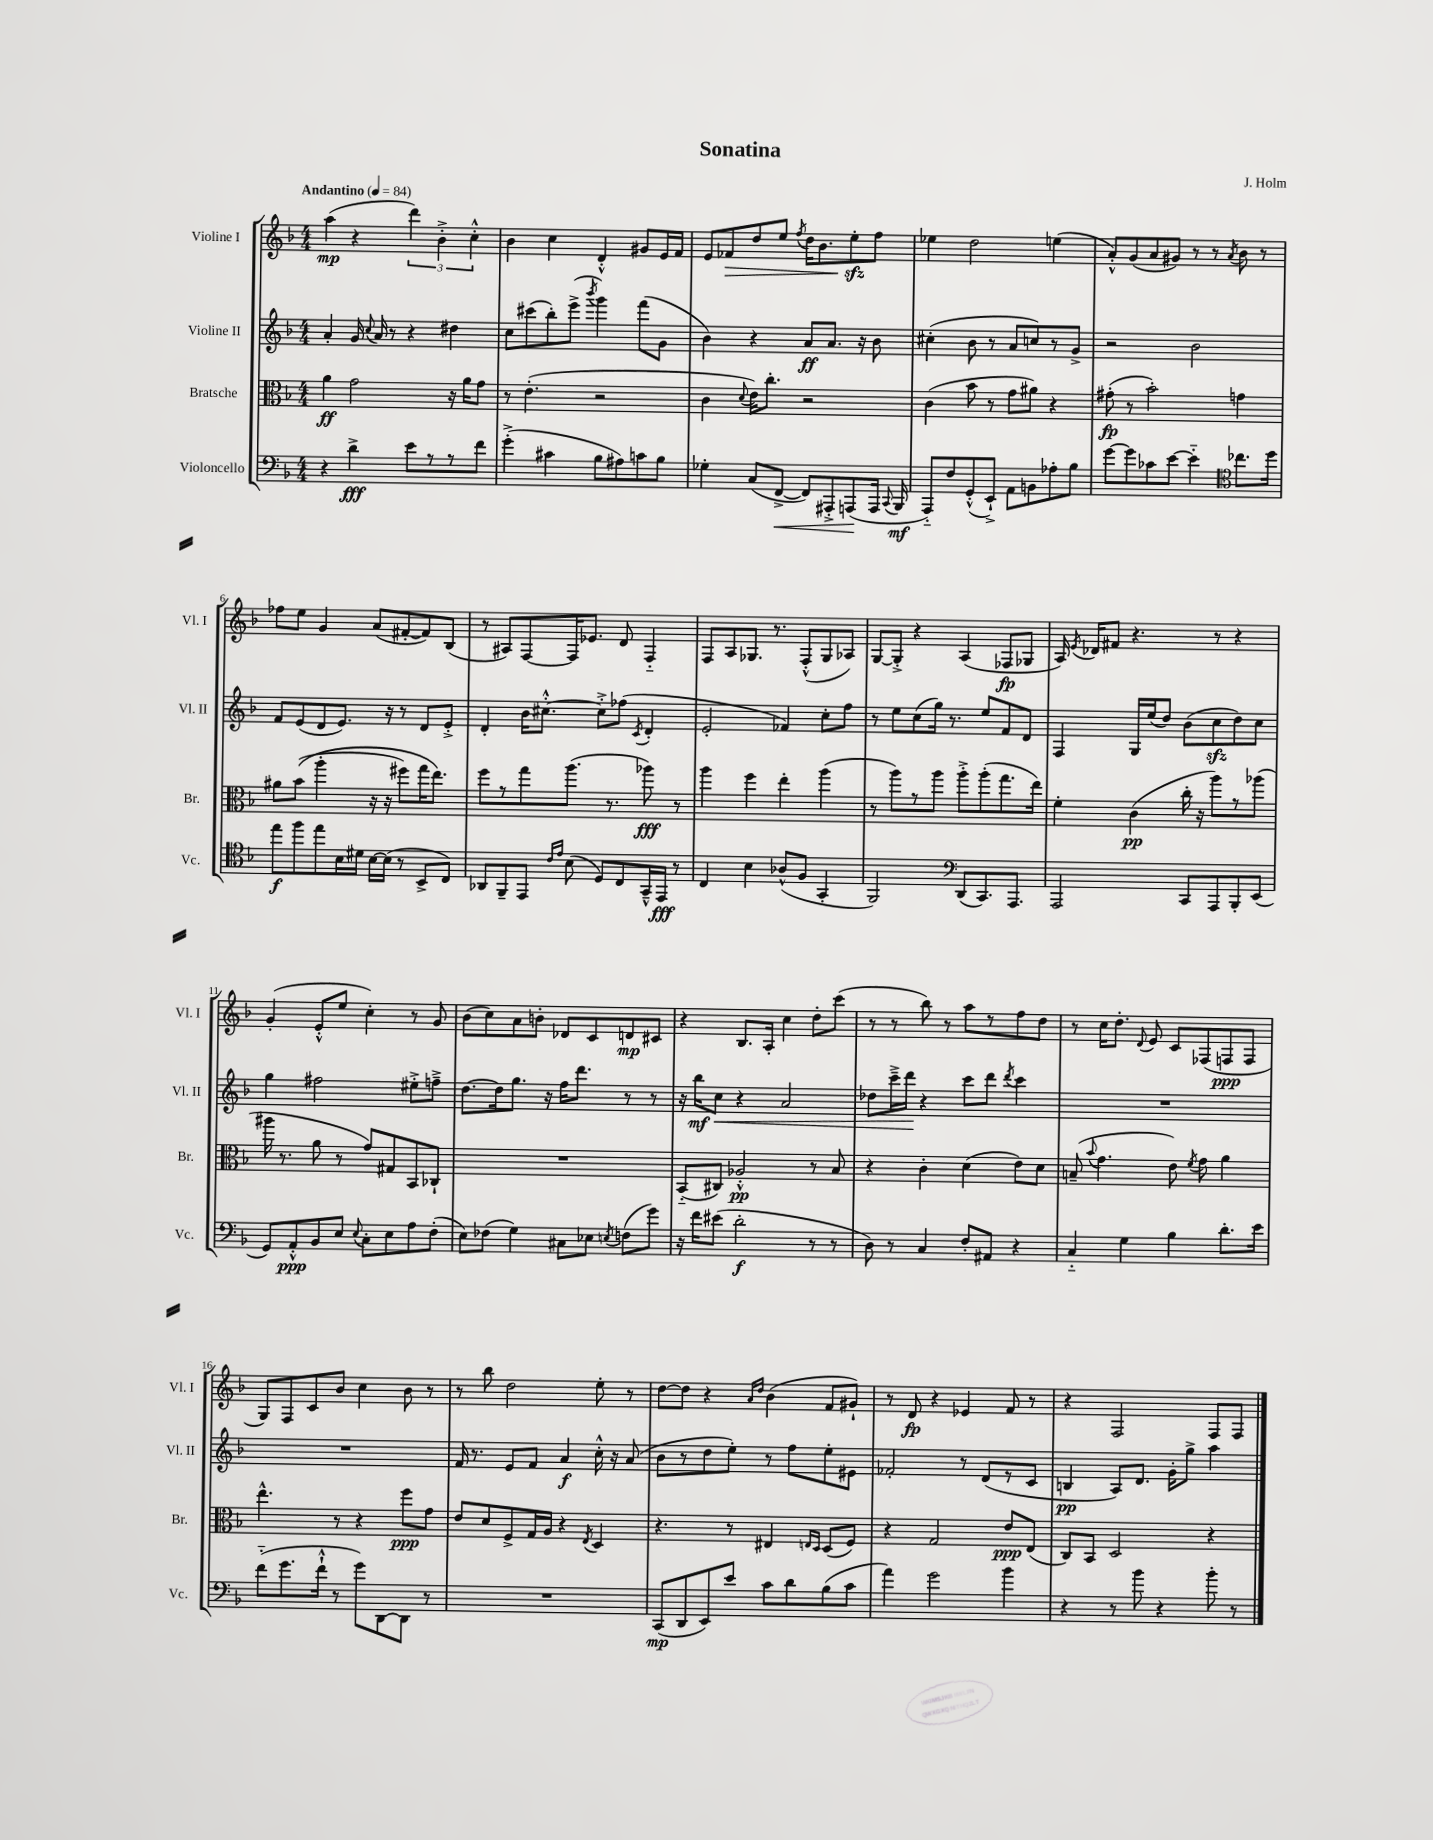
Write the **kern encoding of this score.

**kern	**kern	**kern	**kern
*staff4	*staff3	*staff2	*staff1
*clefF4	*clefC3	*clefG2	*clefG2
*k[b-]	*k[b-]	*k[b-]	*k[b-]
*M4/4	*M4/4	*M4/4	*M4/4
*MM84	*MM84	*MM84	*MM84
4r	4a	4a'	(4aa
4d^	2g	16g	4r
.	.	8qqcc	.
.	.	16a	.
.	.	8r	.
8e	.	4r	6ddd)
8r	.	.	.
.	.	.	6b-'^
8r	16r	4dd#	.
.	16a	.	.
.	.	.	6cc'^^
8f	8g	.	.
=	=	=	=
(4g'^	8r	8cc	4b-
.	(4.e'	(8ccc#	.
4c#	.	8bb-')	4cc
.	.	(8eee^	.
.	.	8qbbb-	.
8B-	2r	4ggg)	4d'^^
8A#)	.	.	.
8c	.	(8fff	8g#
8B-	.	8g	16e
.	.	.	16f
=	=	=	=
4G-'	4c	4b-)	8e
.	.	.	8f-
.	8qqd	.	.
(8C	16e)	4r	8dd
.	8.cc'	.	.
[8FF^	.	.	8ee
.	.	.	8qff
8FF])	2r	8a	16dd
.	.	.	8.b-
8AAA#'^	.	8.a	.
(8AAA	.	.	8ee'
.	.	16r	.
16AAA	.	8b-	8ff
8qqCC	.	.	.
16BBB-	.	.	.
=	=	=	=
8AAA'~)	(4c	(4cc#'	4ee-
8F	.	.	.
(8GG'^^	8b-	8b-	2dd
8EE`^)	8r	8r	.
8AA	8g	8a	.
8BB	8a#)	8cc)	.
8A-'	4r	8r	(4ee
8B-	.	8g^	.
=	=	=	=
[8g	(8g#'	2r	8a'^^)
8g]	8r	.	(8g
8c-	2b-')	.	8a
[8e	.	.	8g#)
4e'~]	.	2b-	8r
.	.	.	8r
*clefC4	*	*	*
.	.	.	8qa
8.cc-	4g	.	8b-
.	.	.	8r
16dd	.	.	.
=	=	=	=
8ee	8a#	8f	8ff-
8ff	&((8b-	(8e	8ee
8ee	4aa'	8d	4g
16B-	.	8.e)	.
16d#	.	.	.
[16B-	16r	.	(8a
(16B-]	16r	16r	.
8r	8ff#)	8r	[8f#'
8BB-^	16gg	8d	8f#])
.	8.ee&)	.	.
8C)	.	8e'^	(8B-
=	=	=	=
8AA-	8ff	4d'	8r
8FF~	8r	.	8A#)
8EE	8gg	16b-	[8F
.	.	[8.cc#'^^	.
16qqc	.	.	.
16qqe	.	.	.
(8B-	(8.aa	.	16F]
.	.	.	8.e-
8D)	.	8cc#'^]	.
.	8.r	.	.
8C	.	(8ff-	8d
.	.	8qc	.
16GG~^^	8aa-)	4d'	4F'~
16EE	.	.	.
8r	8r	.	.
=	=	=	=
4C	4aa	2e'	8F
.	.	.	8A
4B-	4ff	.	8.G-
.	.	.	8.r
(8A-^^	4ee'	4f-)	.
8F	.	.	(8F'^^
4GG'	(4aa	8cc'	8G-
.	.	8ff	8A-)
=	=	=	=
2FF)	8r	8r	[8G
.	8aa)	8ee	8G'^]
.	8r	(8cc	4r
.	8aa	16gg)	.
.	.	8.r	.
*clefF4	*	*	*
(8DD	8aa'^	.	(4A
8.CC)	(8aa'	8ee	.
.	8.gg	8f	8F-
8.AAA	.	.	.
.	.	8d	8G-
.	16ee)	.	.
=	=	=	=
2AAA	4f'	4F	16A)
.	.	.	8qe
.	.	.	16d-
.	.	.	8f#
.	(4c	16G	4.r
.	.	(16ee	.
.	.	8dd)	.
8CC	16cc'	(8b-	.
.	16r	.	.
8AAA	8aa)	8cc	8r
8BBB-'	8r	8dd)	4r
(8EE	(8aa-	8cc	.
=	=	=	=
8GG)	16aa#	4gg	(4g'
.	8.r	.	.
8AA'^^	.	.	.
8BB-	8a	2ff#	8e'^^
8E	8r	.	8ee
8qqE	.	.	.
8C'	8g)	.	4cc')
8E	8G#	.	.
8A	8BB-	8ee#'^	8r
(8F'	8C-`	8ff~^	8g
=	=	=	=
8E)	1r	[8.dd	(8b-
(8F-	.	.	8cc)
.	.	16dd]	.
4G)	.	8.gg	8a
.	.	.	8b'
.	.	16r	.
8C#	.	16ff	8d-
.	.	8.ddd	.
8E-	.	.	8c
8qE	.	.	.
(8F	.	8r	8d
8g)	.	8r	8c#
=	=	=	=
16r	(8BB-'~	16r	4r
16f	.	16bb-	.
(8e#	8C#)	8cc	.
2d'	2A-'^^	4r	8.B-
.	.	.	16A'
.	.	2a	4cc
8r	8r	.	8dd'
8r	8B-	.	(8ccc
=	=	=	=
8D)	4r	8dd-	8r
8r	.	16ccc~^	8r
.	.	16ddd	.
4C	4c'	4r	8bb-)
.	.	.	8r
8F'	(4d	8ccc	8aa
8AA#	.	8ddd	8r
.	.	8qddd	.
4r	8e)	4ccc	8ff
.	8d	.	8dd
=	=	=	=
4C'~	(8B~	1r	8r
.	8qqb-	.	.
.	4.g	.	16cc
.	.	.	8.dd'
4G	.	.	.
.	.	.	8qqd
.	.	.	8e
4B-	8e)	.	8c
.	8qf	.	.
.	8g	.	(8F-
8.d'	4a	.	8F
.	.	.	8F
16e	.	.	.
=	=	=	=
(8f'~	4.ee^^	1r	8G)
8.g	.	.	8F
.	.	.	8c
16f`^^	.	.	.
8r	8r	.	8b-
8g)	4r	.	4cc
[8DD	.	.	.
8DD]	8ff	.	8b-
8r	8g	.	8r
=	=	=	=
1r	8e	16f	8r
.	.	8.r	.
.	8d	.	8bb-
.	8F^	8e	2dd
.	16G	8f	.
.	16A	.	.
.	4r	4a	.
.	8qE	.	.
.	4D	16cc'^^	8ee'
.	.	16r	.
.	.	(8a	8r
=	=	=	=
(8CC	4.r	8b-	[8dd
8DD	.	8r	8dd]
8EE)	.	8dd	4r
8e	8r	8ee')	.
.	.	.	16qqa
.	.	.	16qqdd
8c	4E#	8r	(4b-
8d	.	8ff	.
.	16qqE	.	.
.	16qqD	.	.
(8B-	(8D	8ee'	8f
8c	8F)	8e#	8g#`)
=	=	=	=
4a)	4r	2f-'	8r
.	.	.	8d
2g	2G	.	4r
.	.	8r	4e-
.	.	(8d	.
4b-	8e	8r	8f
.	(8E	8c	8r
=	=	=	=
4r	8C)	4B	4r
.	8BB-	.	.
8r	2D	8A)	2F
8b-	.	8.d	.
4r	.	.	.
.	.	16g'	.
.	.	8gg^	.
8b-'	4r	4aa	8F
8r	.	.	8F
==	==	==	==
*-	*-	*-	*-
